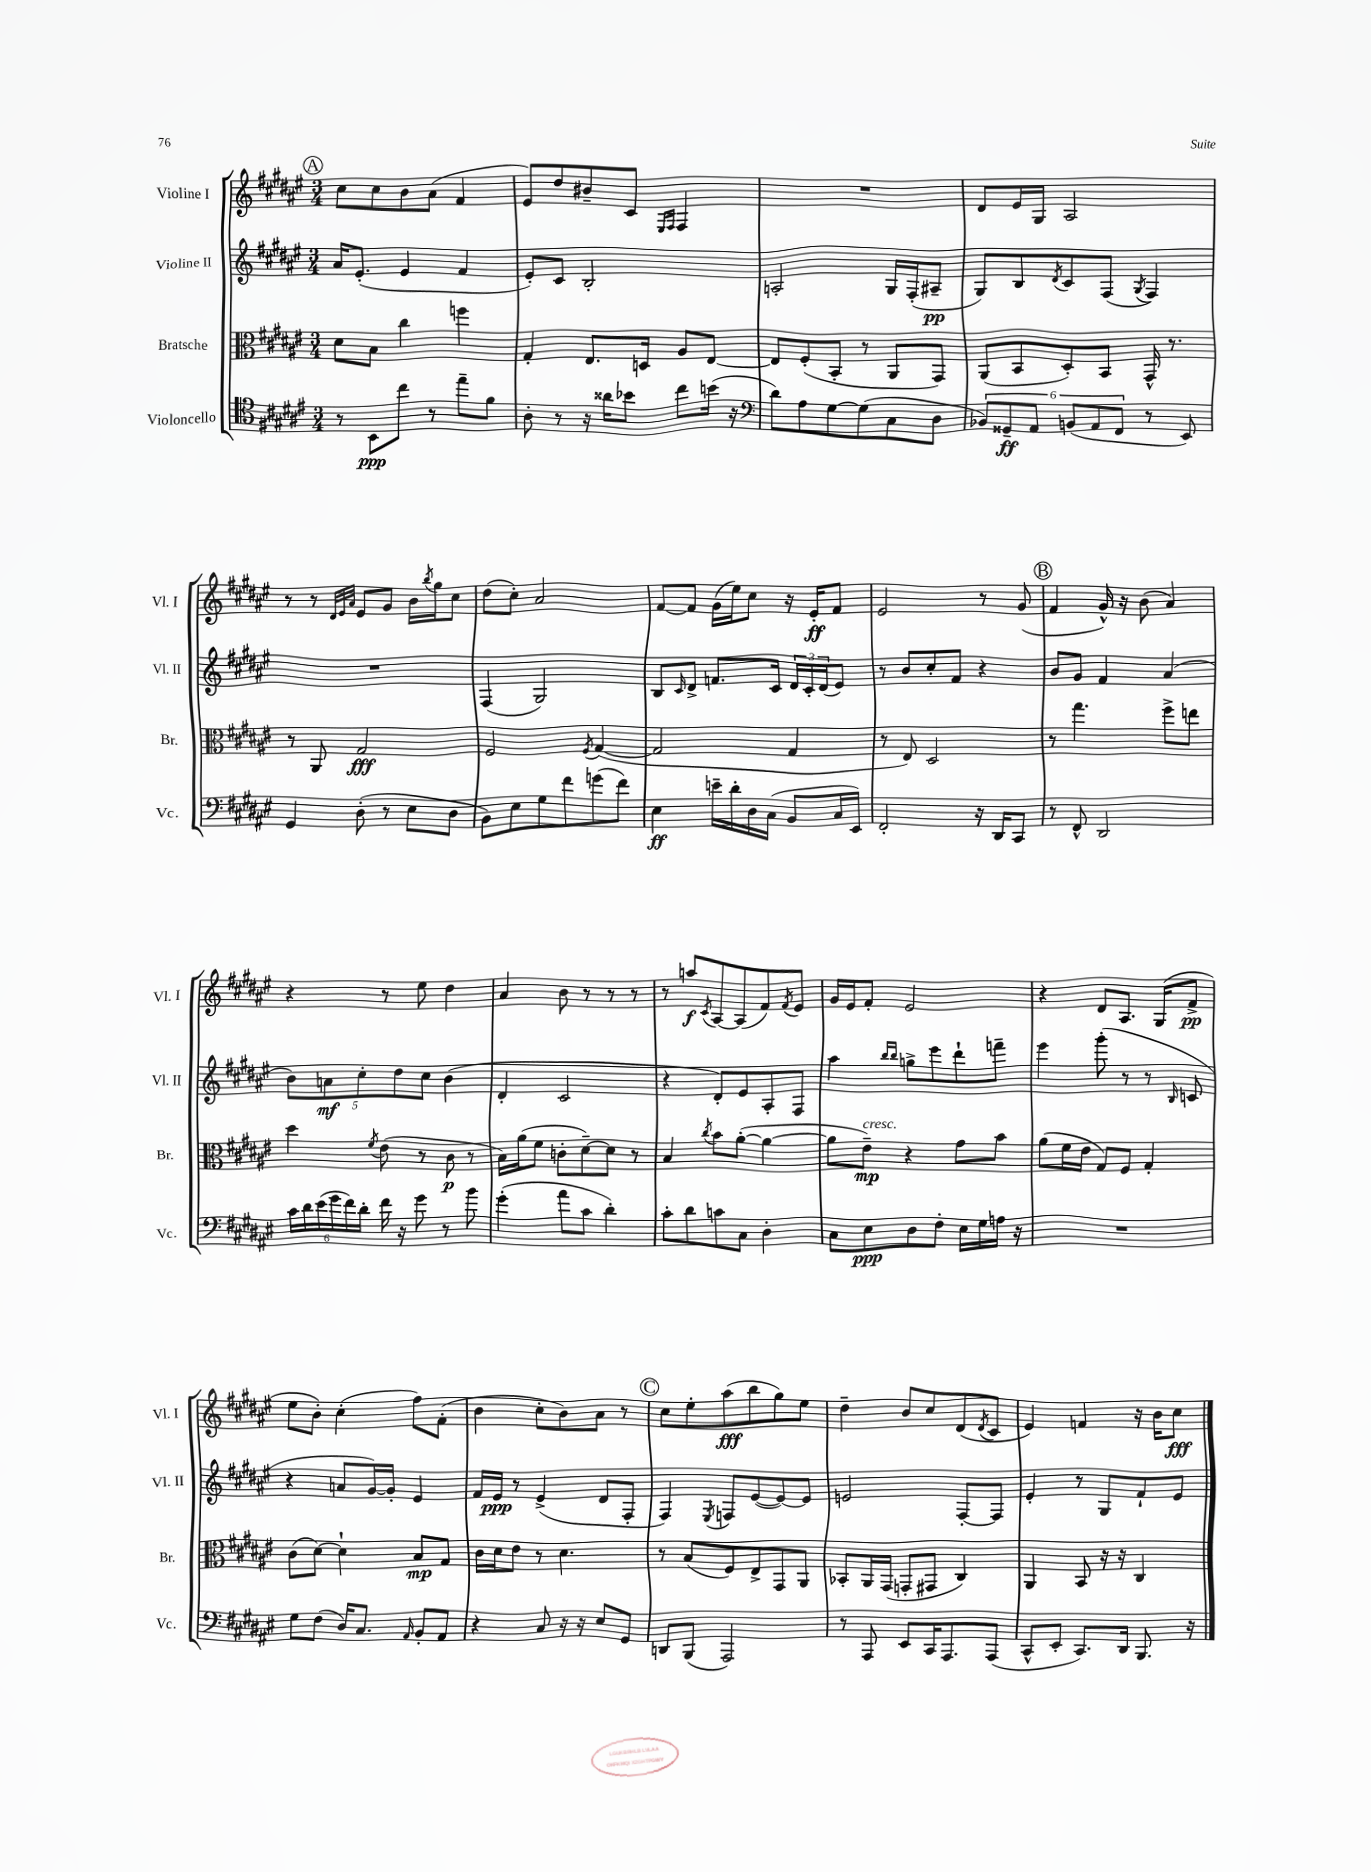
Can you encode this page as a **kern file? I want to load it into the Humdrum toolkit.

**kern	**kern	**kern	**kern
*staff4	*staff3	*staff2	*staff1
*clefC4	*clefC3	*clefG2	*clefG2
*k[f#c#g#d#a#e#]	*k[f#c#g#d#a#e#]	*k[f#c#g#d#a#e#]	*k[f#c#g#d#a#e#]
*M3/4	*M3/4	*M3/4	*M3/4
8r	8d#	16a#	8cc#
.	.	(8.e#'	.
8BB	8B	.	8cc#
8cc#	4cc#	4e#	8b
8r	.	.	(8a#
8ee#~	4ff	4f#	4f#
8f#	.	.	.
=	=	=	=
8A#'	4G#'	8e#')	8e#)
8r	.	8c#	8dd#
16r	8.E#	2B'	8b#~
16a##	.	.	.
8b-	.	.	8c#
.	16D	.	.
.	.	.	16qqE#
.	.	.	16qqF#
8cc#	8A#	.	4F#
(16b	[8E#	.	.
16r	.	.	.
=	=	=	=
*clefF4	*	*	*
8d#)	8E#]	2A'	2.r
8A#	(8F#'	.	.
[8G#	8BB'	.	.
(8G#]	8r	.	.
8C#	8AA#	16G#	.
.	.	(16F#'	.
8D#	8GG#)	8A#~	.
=	=	=	=
12BB-)	(8AA#	8G#)	8d#
12GG##~	.	.	.
.	8BB	8B	16e#
12AA#	.	.	.
.	.	.	16G#
.	.	8qd#	.
(12BB	8D#')	8c#	2A#
12AA#	.	.	.
.	8BB	(8F#	.
12FF#	.	.	.
.	.	8qG#	.
8r	16GG#^^	4F#)	.
.	8.r	.	.
8EE#)	.	.	.
=	=	=	=
4GG#	8r	2.r	8r
.	8AA#	.	8r
.	.	.	32qqd#
.	.	.	32qqe#
.	.	.	32qqa#
(8D#'	2G#	.	8e#
8r	.	.	8g#
8E#	.	.	16b
.	.	.	8qbb
.	.	.	16gg#
8D#	.	.	8cc#
=	=	=	=
8BB)	2F#	(4F#	(8dd#
8E#	.	.	8cc#')
8G#	.	2G#)	2a#
8f#	.	.	.
.	8qF#	.	.
(8g	([4G#	.	.
8f#)	.	.	.
=	=	=	=
4E#	2G#]	8B	[8f#
.	.	16qqc#	.
.	.	8d#^	8f#]
16e~	.	8.f	(16g#
16d#'	.	.	16ee#)
16D#	.	.	8cc#
(16C#	.	16c#	.
8BB	4G#	24d#	16r
.	.	24c#'	.
.	.	.	16e#'
.	.	(24d#	.
16C#	.	8e#)	8f#
16EE#)	.	.	.
=	=	=	=
2FF#'	8r	8r	2e#
.	8E#)	8b	.
.	2D#	8cc#'	.
.	.	8f#	.
16r	.	4r	8r
16DD#	.	.	.
8CC#	.	.	(8g#
=	=	=	=
8r	8r	8b	4f#
8FF#^^	4.gg#	8g#	.
2DD#	.	4f#	16g#^^)
.	.	.	16r
.	.	.	(8b
.	8ff#^	(4a#	4a#)
.	8ee	.	.
=	=	=	=
24c#	4dd#	10b)	4r
24d#	.	.	.
(24e#	.	.	.
.	.	10a	.
24g#	.	.	.
24f#)	.	.	.
.	.	10cc#'	.
24d#'	.	.	.
.	8qf#	.	.
16f#	(8e#	.	8r
.	.	10dd#	.
16r	.	.	.
8g#	8r	.	8ee#
.	.	10cc#	.
8r	8c#	(4b	4dd#
8b	8r	.	.
=	=	=	=
(4g#'	16B)	4d#'	4a#
.	(16a#	.	.
.	8f#	.	.
8a#	8c'	2c#	8b
8c#	[8d#~)	.	8r
4d#')	8d#]	.	8r
.	8r	.	8r
=	=	=	=
8c#'	4B	4r	8r
8d#	.	.	8aa
.	8qcc#	.	8qc#
8c	8b	8d#')	[8A#
8C#	([8a#'	8e#	(8A#]
4D#'	4a#_	8A#'	8f#)
.	.	.	8qf#
.	.	8F#	8e#
=	=	=	=
8C#	8a#]	4aa#	16g#
.	.	.	16e#
8E#	8e#~)	.	8f#'
.	.	16qqbb	.
.	.	16qqbb	.
8D#	4r	8gg^	2e#
8F#'	.	8eee#	.
16E#	8g#	8ddd#`	.
16G#	.	.	.
16A	8b	8fff~	.
16r	.	.	.
=	=	=	=
2.r	(8a#	4eee#	4r
.	16f#	.	.
.	16e#	.	.
.	8G#)	(8ggg#'	8d#
.	8F#	8r	8.A#
.	4G#'	8r	.
.	.	.	(16G#
.	.	16qqB	.
.	.	8c	8f#^
=	=	=	=
8G#	(8c#	4r	8ee#
(8F#	[8d#)	.	8b')
16D#)	4d#`]	8a	(4cc#'
8.C#	.	.	.
.	.	[16g#)	.
.	.	16g#']	.
16qqAA#	.	.	.
8BB'	8B	4e#	8ff#)
8AA#	8G#	.	(8f#'
=	=	=	=
4r	16c#	16f#	4b
.	16d#	16e#	.
.	8e#	8r	.
8C#	8r	(4e#^	8cc#'
16r	4.d#	.	8b)
16r	.	.	.
8E#	.	8d#	8a#
8GG#	.	8F#'	8r
=	=	=	=
8DD	8r	4F#)	8cc#
(8BBB	(8B	.	8ee#'
.	.	8qE#	.
2AAA#)	8F#)	8F	(8aa#
.	8E#^	([8e#	8bb
.	8GG#	8e#_)	8gg#)
.	8AA#	8e#]	8ee#
=	=	=	=
8r	8BB-'	2e	4dd#~
8AAA#	16AA#	.	.
.	(16GG#	.	.
8EE#	8GG'	.	8b
16CC#	8GG#	.	8cc#
8.AAA#	.	.	.
.	4C#)	[8F#'	(8d#
.	.	.	8qd#
(8AAA#	.	8F#]	8c#
=	=	=	=
8CC#^^	4AA#	4e#'	4e#)
8EE#'	.	.	.
8.CC#)	8BB	8r	4f
.	16r	8G#	.
16DD#	16r	.	.
8.BBB	4C#	8f#`	16r
.	.	.	16b
.	.	8e#	8cc#
16r	.	.	.
==	==	==	==
*-	*-	*-	*-
